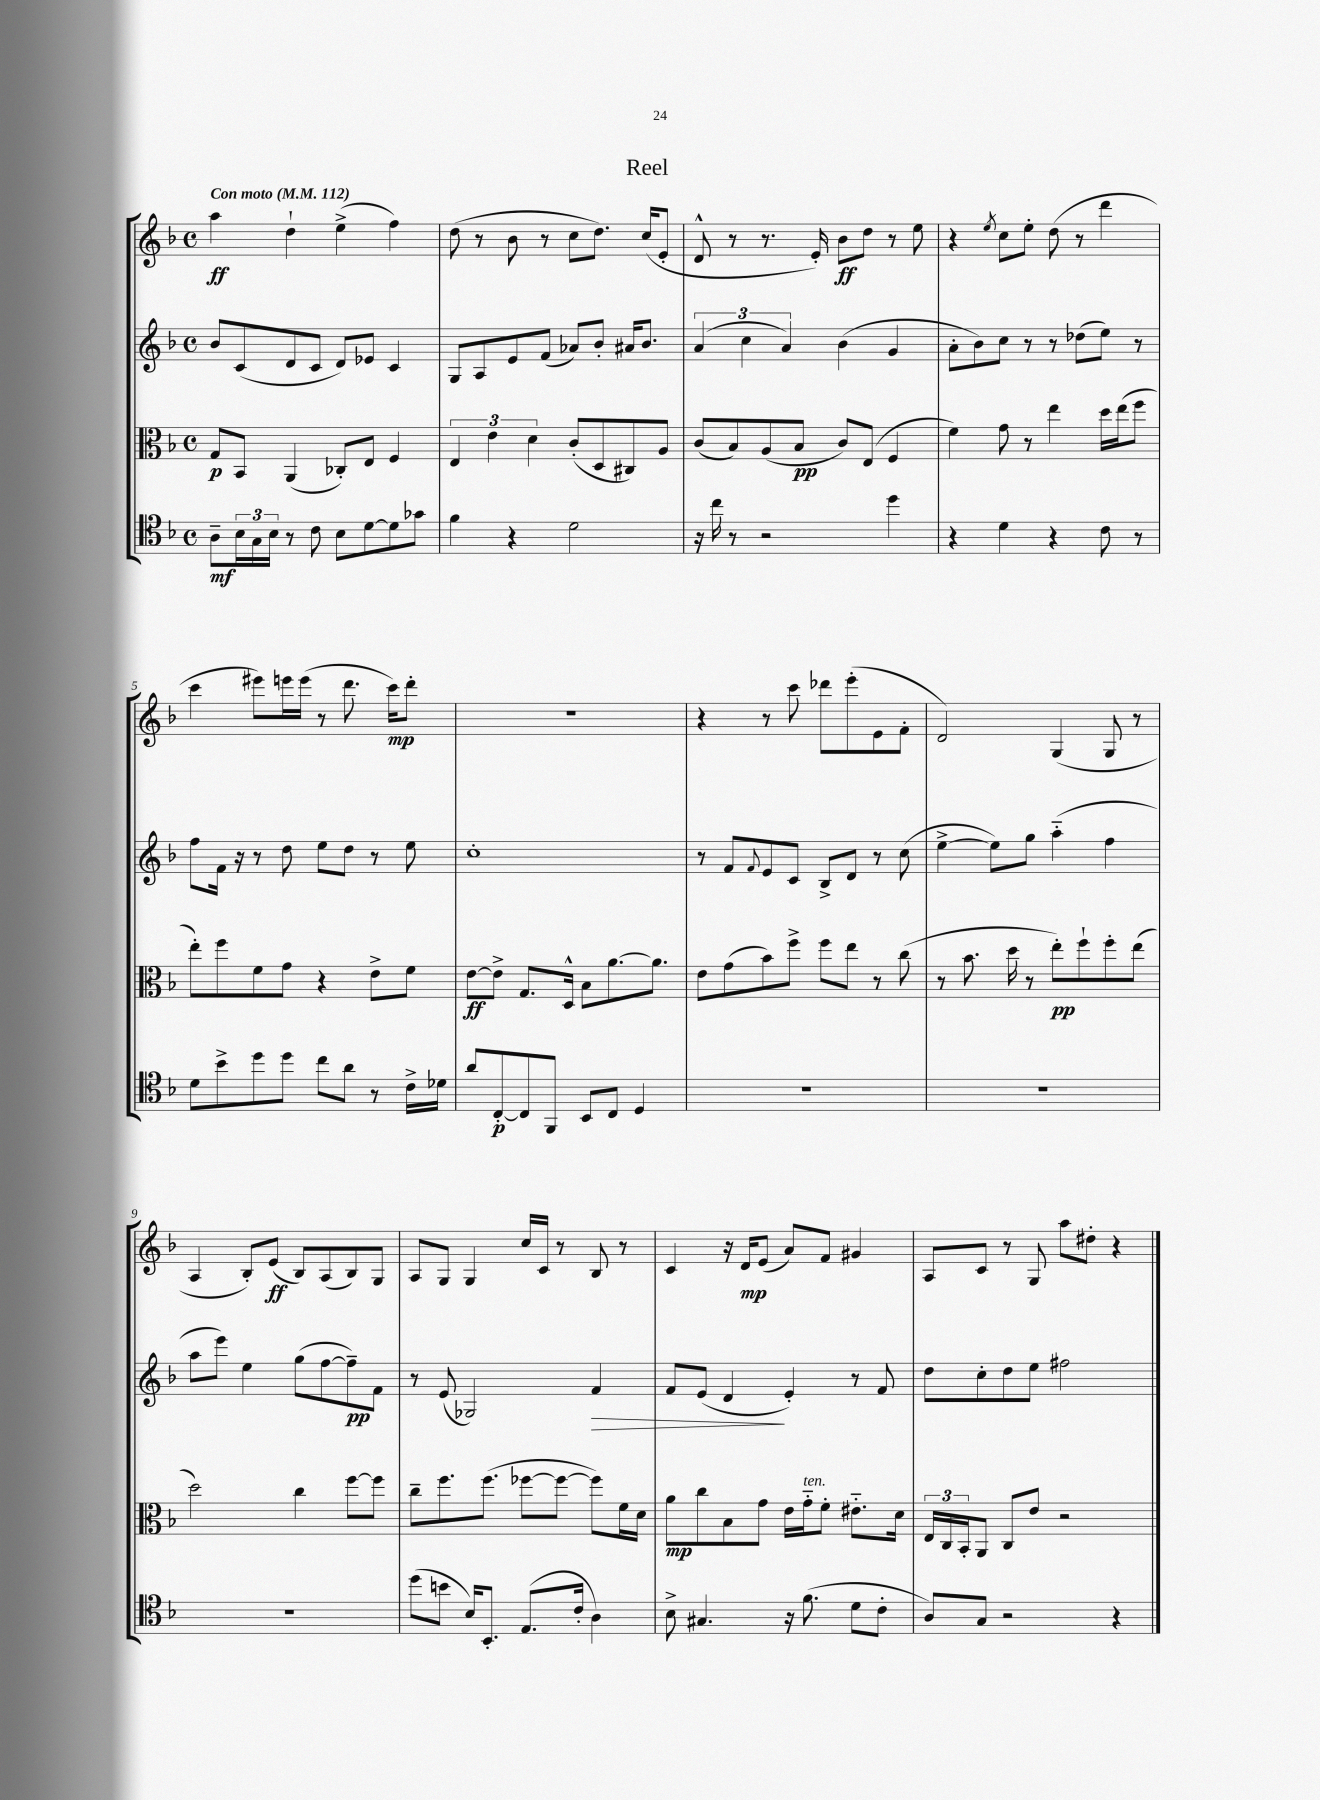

**kern	**kern	**kern	**kern
*staff4	*staff3	*staff2	*staff1
*clefC4	*clefC3	*clefG2	*clefG2
*k[b-]	*k[b-]	*k[b-]	*k[b-]
*M4/4	*M4/4	*M4/4	*M4/4
*met(c)	*met(c)	*met(c)	*met(c)
*MM112	*MM112	*MM112	*MM112
8A~	8G	8b-	4aa
24B-	8BB-	(8c	.
24G	.	.	.
24B-	.	.	.
8r	(4AA	8d	4dd`
8c	.	8c	.
8B-	8C-')	8d)	(4ee^
[8d	8E	8e-	.
8d]	4F	4c	4ff)
8g-	.	.	.
=	=	=	=
4f	6E	8G	(8dd
.	.	8A	8r
.	6e	.	.
4r	.	8e	8b-
.	6d	.	.
.	.	(8f	8r
2d	(8c'	8a-)	8cc
.	8D	8b-'	8.dd)
.	8C#)	16a#	.
.	.	8.b-	(16cc
.	8A	.	8e'
=	=	=	=
16r	(8c	(6a	8d^^
16cc	.	.	.
8r	8B-)	.	8r
.	.	6cc	.
2r	(8A	.	8.r
.	.	6a)	.
.	8B-	.	.
.	.	.	16e')
.	8c)	(4b-	8b-
.	(8E	.	8dd
4dd	4F	4g	8r
.	.	.	8ee
=	=	=	=
4r	4f)	8a'	4r
.	.	8b-)	.
.	.	.	8qee
4d	8g	8cc	8cc
.	8r	8r	8ee'
4r	4ee	8r	(8dd
.	.	(8dd-	8r
8c	16dd	8ee)	4ddd
.	(16ee	.	.
8r	8ff	8r	.
=	=	=	=
8d	8ee')	8ff	4ccc
8b-^	8ff	16f	.
.	.	16r	.
8dd	8f	8r	8eee#)
8dd	8g	8dd	16eee
.	.	.	(16eee
8cc	4r	8ee	8r
8a	.	8dd	8.ddd
8r	8e^	8r	.
.	.	.	16ccc)
16c^	8f	8ee	8ddd'
16d-	.	.	.
=	=	=	=
8a	[8e	1cc'	1r
[8C'	8e^]	.	.
8C]	8.G	.	.
8FF	.	.	.
.	16D^^	.	.
8BB-	8B-	.	.
8C	[8.a	.	.
4D	.	.	.
.	8.a]	.	.
=	=	=	=
1r	8e	8r	4r
.	(8g	8f	.
.	.	8qqf	.
.	8b-)	8e	8r
.	8ff^	8c	8ccc
.	8ff	8B-^	8ddd-
.	8ee	8d	(8eee'
.	8r	8r	8e
.	(8cc	(8cc	8f'
=	=	=	=
1r	8r	[4ee^	2d)
.	8.b-	.	.
.	.	8ee])	.
.	16dd	.	.
.	8r	8gg	.
.	8ee')	(4aa'~	(4G
.	8ff`	.	.
.	8ff'	4ff	8G
.	(8ee	.	8r
=	=	=	=
1r	2dd)	8aa	4A
.	.	8eee)	.
.	.	4ee	8B-')
.	.	.	(8e
.	4cc	(8gg	8B-)
.	.	[8ff	(8A
.	[8ff	8ff~])	8B-)
.	8ff]	8f	8G
=	=	=	=
(8dd	8cc~	8r	8A
8b	8.ff	(8e	8G
16B-)	.	2G-)	4G
8.BB-'	(8.ff	.	.
(8.E	[8ff-	.	16cc
.	.	.	16c
.	8ff-_	.	8r
16c'	.	.	.
4A)	8ff-])	4f	8B-
.	16f	.	8r
.	16d	.	.
=	=	=	=
8B-^	8a	8f	4c
4.G#	8cc	(8e	.
.	8B-	4d	16r
.	.	.	16d
.	8g	.	(8e
16r	16e	4e')	8a)
(8.f	16g'~	.	.
.	8f'	.	8f
8d	8.e#'~	8r	4g#
8c'	.	8f	.
.	16d	.	.
=	=	=	=
8A)	24E	8dd	8A
.	24C	.	.
.	24BB-'	.	.
8G	8AA	8cc'	8c
2r	8C	8dd	8r
.	8e	8ee	8G
.	2r	2ff#	8aa
.	.	.	8dd#'
4r	.	.	4r
==	==	==	==
*-	*-	*-	*-
